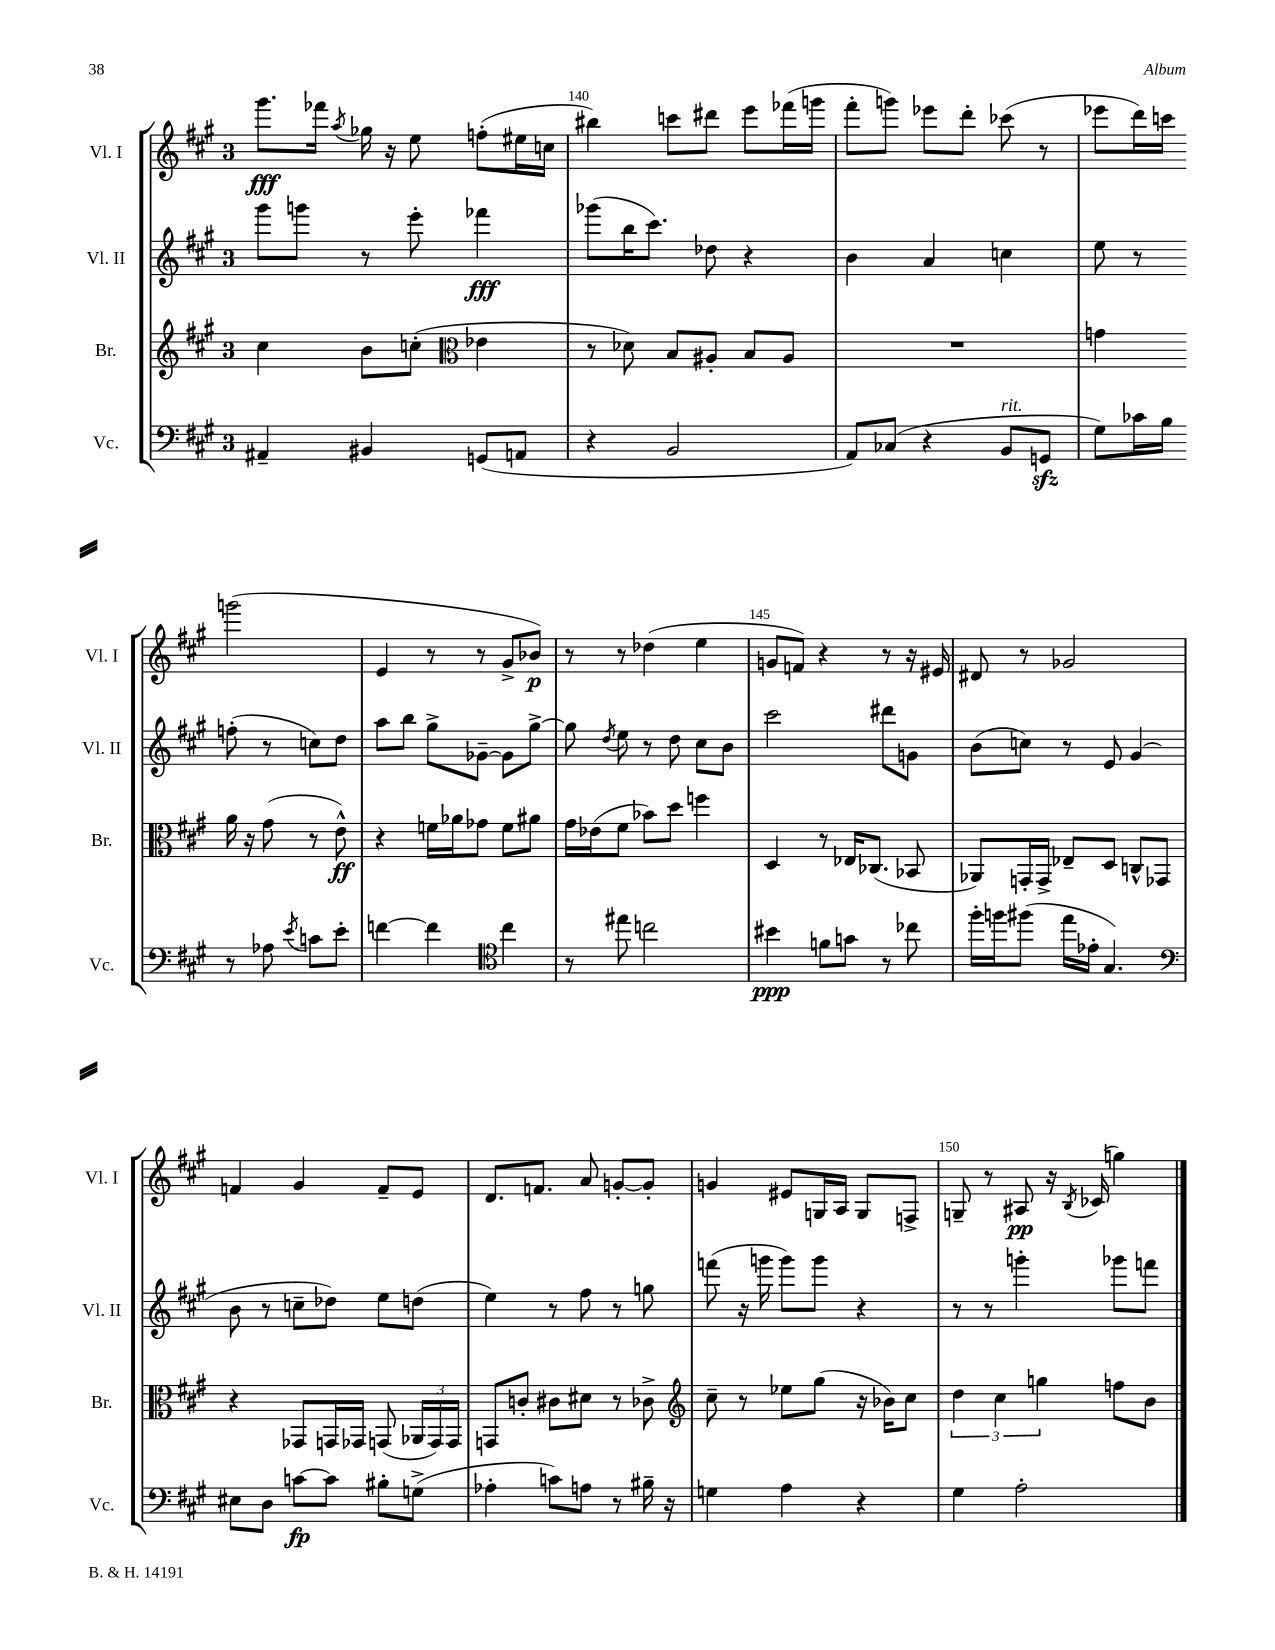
<<
\new StaffGroup <<
\new Staff = "s0" \with { instrumentName = "Vl. I" shortInstrumentName = "Vl. I" } {
    \clef treble \key a \major \once \override Staff.TimeSignature.style = #'single-digit \time 3/4
    \autoBeamOff gis'''8.[\fff fes'''16] \acciaccatura { a''8 } ges''16 r16 e''8 f''8[-.( eis''16 c''16] |
    bis''4) c'''8[ dis'''8] e'''8[ fes'''16( g'''16] |
    fis'''8[-. g'''8]) ees'''8[ d'''8]-. ces'''8( r8 |
    ees'''8[ d'''16) c'''16] g'''2( |
    e'4 r8 r8 gis'8[-> bes'8]\p) |
    r8 r8 des''4( e''4 |
    g'8[ f'8]) r4 r8 r16 eis'16 |
    dis'8 r8 ges'2 |
    f'4 gis'4 f'8[-- e'8] |
    d'8.[ f'8.] a'8 g'8[~-. g'8]-. |
    g'4 eis'8[ g16 a16] g8[ f8]-> |
    g8-- r8 ais8\pp r16 \acciaccatura { b8 } ces'16( g''4) \bar "|." |
}
\new Staff = "s1" \with { instrumentName = "Vl. II" shortInstrumentName = "Vl. II" } {
    \clef treble \key a \major \once \override Staff.TimeSignature.style = #'single-digit \time 3/4
    \autoBeamOff gis'''8[ g'''8] r8 e'''8-. fes'''4\fff |
    ges'''8[( b''16 cis'''8.]) des''8 r4 |
    b'4 a'4 c''4 |
    e''8 r8 f''8-.( r8 c''8[) d''8] |
    a''8[ b''8] gis''8[-> ges'8]~-- ges'8[ gis''8]~-> |
    gis''8 \acciaccatura { d''8 } e''8 r8 d''8 cis''8[ b'8] |
    cis'''2 dis'''8[ g'8] |
    b'8[( c''8]) r8 e'8 gis'4( |
    b'8 r8 c''8[-- des''8]) e''8[ d''8]( |
    e''4) r8 fis''8 r8 g''8 |
    f'''8( r16 g'''16 g'''8[) g'''8] r4 |
    r8 r8 g'''4-. ges'''8[ f'''8] \bar "|." |
}
\new Staff = "s2" \with { instrumentName = "Br." shortInstrumentName = "Br." } {
    \clef treble \key a \major \once \override Staff.TimeSignature.style = #'single-digit \time 3/4
    \autoBeamOff cis''4 b'8[ c''8]-.( \clef alto ees'4 |
    r8 des'8) b8[ ais8]-. b8[ ais8] |
    R2. |
    g'4 a'16 r16 g'8( r8 e'8-^\ff) |
    r4 f'16[ aes'16 ges'8] f'8[ ais'8] |
    gis'16[ ees'16( fis'8] bes'8[) d''8] f''4 |
    d4 r8 ees16[ ces8.]( bes,8 |
    aes,8[) g,16-. g,16]-> ees8[-- d8] c8[-^ ges,8] |
    r4 ges,8[ g,16 ges,16] g,8( \tuplet 3/2 { aes,16[ g,16) g,16] } |
    g,8[ c'8]-. cis'8[ dis'8] r8 ces'8-> |
    \clef treble cis''8-- r8 ees''8[ gis''8]( r16 bes'16[) cis''8] |
    \tuplet 3/2 { d''4 cis''4 g''4 } f''8[ b'8] \bar "|." |
}
\new Staff = "s3" \with { instrumentName = "Vc." shortInstrumentName = "Vc." } {
    \clef bass \key a \major \once \override Staff.TimeSignature.style = #'single-digit \time 3/4
    \autoBeamOff ais,4-- bis,4 g,8[( a,8] |
    r4 b,2 |
    a,8[) ces8]( r4 b,8[^\markup { \italic "rit." } g,8]\sfz |
    gis8[) ces'16 b16] r8 aes8 \acciaccatura { e'8 } c'8[ e'8]-. |
    f'4~ f'4 \clef tenor cis''4 |
    r8 eis''8 c''2 |
    bis'4\ppp f'8[ g'8] r8 ces''8 |
    fis''16[-. f''16 fis''8]( e''16[ ees'16]-. gis4.) |
    \clef bass eis8[ d8] c'8[~\fp c'8] bis8[-. g8]->( |
    aes4-. c'8[) a8] r8 bis16-- r16 |
    g4 a4 r4 |
    gis4 a2-. \bar "|." |
}
>>
>>
\layout { \context { \Score currentBarNumber = #139 \override BarNumber.break-visibility = ##(#f #t #t) barNumberVisibility = #(every-nth-bar-number-visible 5) } }
